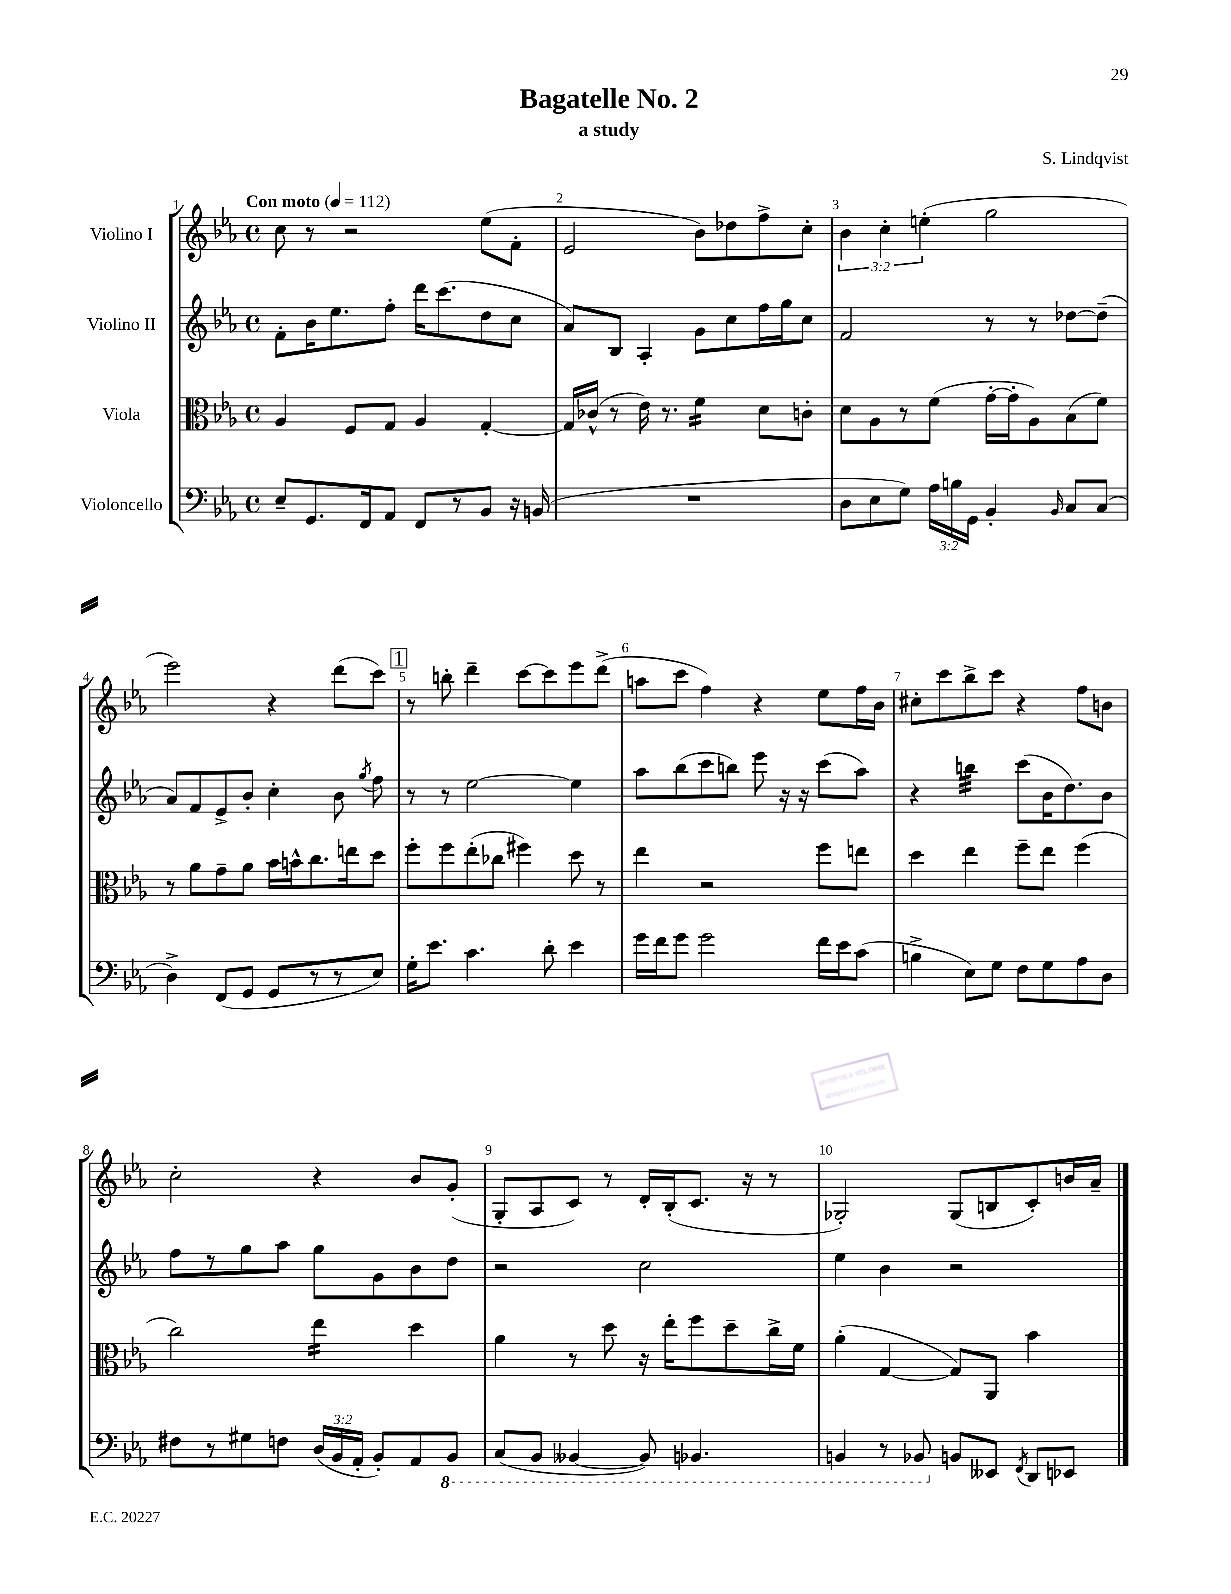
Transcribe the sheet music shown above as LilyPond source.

\header { title = "Bagatelle No. 2" composer = "S. Lindqvist" subtitle = "a study" }
<<
\new StaffGroup <<
\new Staff = "s0" \with { instrumentName = "Violino I" } {
    \clef treble \key ees \major \defaultTimeSignature \time 4/4 \override Staff.TupletNumber.text = #tuplet-number::calc-fraction-text \tempo "Con moto" 4 = 112
    \autoBeamOff c''8 r8 r2 ees''8[( f'8]-. |
    ees'2 bes'8[) des''8 f''8-> c''8]-. |
    \tuplet 3/2 { bes'4 c''4-. e''4-.( } g''2 |
    ees'''2) r4 d'''8[( c'''8]) |
    \mark \markup { \box "1" } r8 b''8-. d'''4-- c'''8[~ c'''8 ees'''8 d'''8]->( |
    a''8[ c'''8] f''4) r4 ees''8[ f''16 bes'16] |
    cis''8[-. c'''8 bes''8-> c'''8] r4 f''8[ b'8] |
    c''2-. r4 bes'8[ g'8]-.( |
    g8[-. aes8 c'8]) r8 d'16[-. bes16-.( c'8.] r16 r8 |
    ges2-.) ges8[( b8 c'8-.) b'16 aes'16]-- \bar "|." |
}
\new Staff = "s1" \with { instrumentName = "Violino II" } {
    \clef treble \key ees \major \defaultTimeSignature \time 4/4
    \autoBeamOff f'8[-. bes'16 ees''8. f''8]-. d'''16[ c'''8.( d''8 c''8] |
    aes'8[) bes8] aes4-. g'8[ c''8 f''16 g''16 c''8] |
    f'2 r8 r8 des''8[~ des''8]--( |
    aes'8[) f'8 ees'8-> bes'8]-. c''4-. bes'8 \acciaccatura { g''8 } f''8 |
    \mark \markup { \box "1" } r8 r8 ees''2~ ees''4 |
    aes''8[ bes''8( c'''8 b''8]) ees'''8 r16 r16 c'''8[( aes''8]) |
    r4 b''4:32 c'''8[( bes'16 d''8.) bes'8] |
    f''8[ r8 g''8 aes''8] g''8[ g'8 bes'8 d''8] |
    r2 c''2 |
    ees''4 bes'4 r2 \bar "|." |
}
\new Staff = "s2" \with { instrumentName = "Viola" } {
    \clef alto \key ees \major \defaultTimeSignature \time 4/4
    \autoBeamOff aes4 f8[ g8] aes4 g4~-. |
    g16[ ces'16]-^( r8 ees'16) r8. f'4:16 d'8[ c'8]-. |
    d'8[ aes8 r8 f'8]( g'16[~-. g'16-. aes8) bes8( f'8]) |
    r8 aes'8[ g'8-- aes'8] bes'16[ b'16-^ c''8. e''16 d''8] |
    \mark \markup { \box "1" } f''8[-. f''8 ees''8-.( ces''8] fis''4) d''8 r8 |
    ees''4 r2 f''8[ e''8] |
    d''4 ees''4 f''8[-- ees''8] f''4( |
    c''2) ees''4:16 d''4 |
    aes'4 r8 d''8 r16 ees''16[-. f''8 d''8-- c''16-> f'16] |
    aes'4-.( g4~ g8[) aes,8] bes'4 \bar "|." |
}
\new Staff = "s3" \with { instrumentName = "Violoncello" } {
    \clef bass \key ees \major \defaultTimeSignature \time 4/4 \override Staff.TupletNumber.text = #tuplet-number::calc-fraction-text
    \autoBeamOff ees8[-- g,8. f,16 aes,8] f,8[ r8 bes,8] r16 b,16( |
    R1 |
    d8[ ees8 g8]) \tuplet 3/2 { aes16[ b16 g,16] } bes,4-. \grace { bes,16 } c8[ c8]( |
    d4->) f,8[( g,8] g,8[ r8 r8 ees8]) |
    \mark \markup { \box "1" } g16[-. ees'8.] c'4. d'8-. ees'4 |
    g'16[ f'16 g'8] g'2 f'16[ ees'16 c'8]( |
    b4-> ees8[) g8] f8[ g8 aes8 d8] |
    fis8[ r8 gis8 f8] \tuplet 3/2 { d16[( bes,16 aes,16]-. } bes,8[-.) aes,8 \ottava #-1 bes,,8] |
    c,8[( bes,,8] beses,,4~ beses,,8) bes,,4. |
    b,,4 r8 bes,,8 \ottava #0 b,8[ eeses,8] \acciaccatura { f,8 } d,8[ ees,8] \bar "|." |
}
>>
>>
\layout { \context { \Score \override BarNumber.break-visibility = ##(#f #t #t) barNumberVisibility = #all-bar-numbers-visible } }
